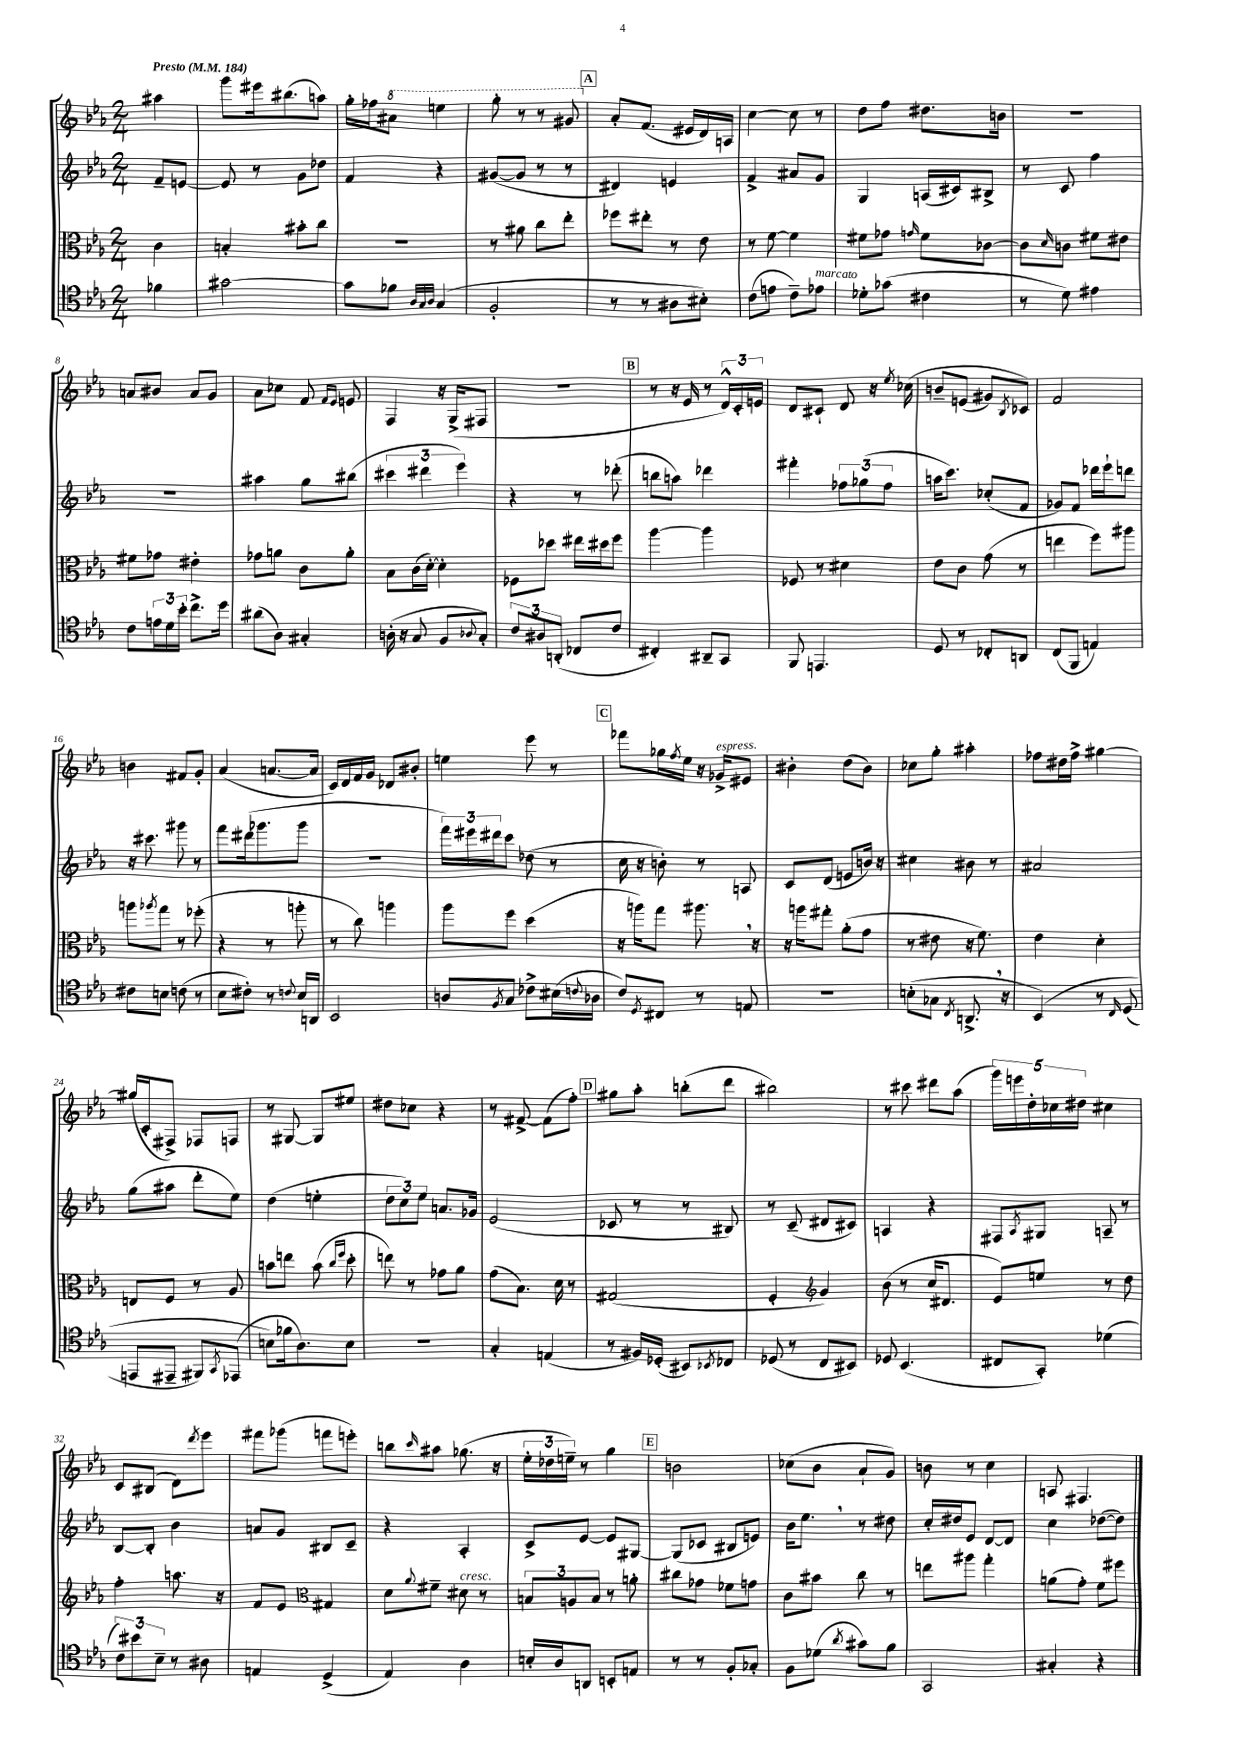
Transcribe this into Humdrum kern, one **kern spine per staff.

**kern	**kern	**kern	**kern
*staff4	*staff3	*staff2	*staff1
*clefC4	*clefC3	*clefG2	*clefG2
*k[b-e-a-]	*k[b-e-a-]	*k[b-e-a-]	*k[b-e-a-]
*M2/4	*M2/4	*M2/4	*M2/4
*MM184	*MM184	*MM184	*MM184
4f-	4c	8f~	4aa#
.	.	[8e	.
=	=	=	=
[2g#	4B'	8e]	8ggg
.	.	8r	16eee#
.	.	.	(8.bb#
.	8b#'	8g	.
.	8cc	8dd-	8aa)
=	=	=	=
8g#]	2r	4f	16gg'
.	.	.	16ff-
8f-	.	.	8aa#
32qqA-	.	.	.
32qqG	.	.	.
32qqA-	.	.	.
(4G	.	4r	4eee
=	=	=	=
2F'	8r	([8g#	8ggg'
.	8a#	8g#]	8r
.	8cc	8r	8r
.	8ee-'	8r	8gg#
=	=	=	=
8r	8ff-	4d#)	8a-'
8r	8ee#'	.	(8.f
8A#	8r	4e	.
.	.	.	16e#
8B#')	8e-	.	16d)
.	.	.	16A
=	=	=	=
(8c	8r	4f^	[4cc
8e	[8f	.	.
8c~)	4f]	8a#	8cc]
8e-	.	8g	8r
=	=	=	=
8d-'	8f#	4G	8dd
(8g-	8g-	.	8ff
.	16qqg	.	.
4c#	8f#	(16A	8.dd#
.	.	16c#)	.
.	[8c-	8B#^	.
.	.	.	16b
=	=	=	=
8r	8c-]	8r	2r
.	16qqd	.	.
8d)	8c	8c	.
4e#	8f#	4ff	.
.	8e#	.	.
=	=	=	=
8c	8f#	2r	8a
24e	8g-	.	8b#
24d	.	.	.
24b-'	.	.	.
8.cc^	4e#'	.	8a
.	.	.	8g
16dd	.	.	.
=	=	=	=
(8a#	8g-	4aa#	8a-
8A-)	8a	.	8cc-
4G#'	8c	8gg	8f
.	.	.	16qqf
.	.	.	16qqe-
.	8a'	(8bb#	8e
=	=	=	=
(16A'	8B-	6ccc#	4F
16r	.	.	.
8G	(16c	.	.
.	.	6ddd#	.
.	[16d')	.	.
8F	4d']	.	16r
.	.	.	(16G^
.	.	6eee-)	.
8qqA-	.	.	.
8G')	.	.	8F#
=	=	=	=
12c	8F-	4r	2r
12A#	.	.	.
.	8dd-	.	.
(12AA'	.	.	.
8C-	16ee#	8r	.
.	16dd#	.	.
8c	8ff	(8ddd-'	.
=	=	=	=
4C#')	[4aa-	8bb	8r
.	.	8aa)	16r
.	.	.	16e-
8AA#~	4aa-]	4ddd-	8r
8GG	.	.	24d^^)
.	.	.	24c'
.	.	.	24e
=	=	=	=
8FF	8F-	4fff#'	8d
4.EE	8r	.	8c#`
.	4d#	12ff-	8d
.	.	(12gg-	.
.	.	.	16r
.	.	12ff-	.
.	.	.	8qee-
.	.	.	&(16cc-
=	=	=	=
8D	8e-	16aa	8b~
.	.	8.ccc)	.
8r	8c	.	(8e
8C-'	(8g	(8cc-'	8g#)
.	.	.	8qB-
8AA	8r	8f	8c-&)
=	=	=	=
(8C	4ee	8g-)	2f
8FF	.	8f	.
4E)	8ff)	16ddd-	.
.	.	16eee-`	.
.	8aa#	8ddd	.
=	=	=	=
8c#	8aa	16r	4b
.	.	8.ccc#	.
.	8qaa-	.	.
8B	8gg	.	.
(8c	8r	8ggg#	8f#
8r	(8ff-'	8r	8g'
=	=	=	=
8B-	4r	8fff	(4a-
8c#')	.	(16ddd#	.
.	.	8.ggg-	.
8r	8r	.	[8.a
8qqc	.	.	.
16B-	8aa'	8ggg-	.
16AA	.	.	16a]
=	=	=	=
2BB-	8r	2r	16c)
.	.	.	16d
.	8cc)	.	16f
.	.	.	16g
.	4aa	.	8d-
.	.	.	8b#'
=	=	=	=
8A	8aa-	24fff)	4ee
.	.	24eee#	.
.	.	24ddd#	.
8qF	.	.	.
8G	8ff	8ccc	.
8c-^	(4dd	(8dd-	8eee-
(16B#	.	8r	8r
8qqc	.	.	.
16A-	.	.	.
=	=	=	=
8c)	16r	16cc	8fff-
.	16aa)	16r	.
8qD	.	.	.
8C#	8gg	8b')	16gg-
.	.	.	8qff
.	.	.	16ee-
8r	8.aa#	8r	16r
.	.	.	16g-^
8E	.	8A	8e#
.	16r	.	.
=	=	=	=
2r	16r	8c	4b#'
.	16aa	.	.
.	8gg#'	(8d	.
.	(8a-'	8e	(8dd
.	8g	16b)	8b#)
.	.	16r	.
=	=	=	=
(8B'	8r	4cc#	8cc-
8G-	8e#	.	8gg'
8qC	.	.	.
8.AA^	16r	8b#	4aa#'
.	8.f)	.	.
.	.	8r	.
16r	.	.	.
=	=	=	=
&(4BB-)	4e-	2a#	8ff-
.	.	.	16dd#
.	.	.	16ff-^
8r	4d'	.	[4gg#
16qqC	.	.	.
(8D	.	.	.
=	=	=	=
8EE	8E	(8gg	(16gg#]
.	.	.	16c'
8EE#~	8F	8aa#	8F#^)
8FF#)	8r	8ddd'	8F-
8qGG	.	.	.
(8EE-	8A-	8ee-)	8F
=	=	=	=
8B&)	8b	(4dd	8r
16f-	8ee	.	[8G#
8.A-)	.	.	.
.	(8b	4ee'	8G#]
.	16qqcc	.	.
.	16qqff	.	.
8B	8dd'	.	8ee#
=	=	=	=
2r	8ee)	12dd	8dd#
.	.	12cc)	.
.	8r	.	8cc-
.	.	12ee-	.
.	8g-	8.a	4r
.	8a-	.	.
.	.	16g-	.
=	=	=	=
4G'	(8g	(2e-	8r
.	8.B-)	.	[8f#^
(4E	.	.	(8f#]
.	16d	.	.
.	8r	.	8ff')
=	=	=	=
8r	(2G#	8c-	8gg#
16F#)	.	8r	8aa-'
(16D-'	.	.	.
8BB#)	.	8r	(8bb'
8qBB-	.	.	.
8C-	.	8B#)	8ddd
=	=	=	=
(8D-	4F'	8r	2bb#)
8r	.	(8c~	.
*	*clefG2	*	*
8C	4g)	8d#	.
8BB#)	.	8c#)	.
=	=	=	=
8D-	(8b-	4A	8r
(4.BB-	8r	.	8ccc#
.	16cc	4r	8ddd#
.	8.d#	.	.
.	.	.	(8aa-
=	=	=	=
8C#	8e-)	8F#	20ggg)
.	.	.	20eee
.	.	.	20dd'
.	.	8qA-	.
8GG')	8ee	8G#	.
.	.	.	20cc-
.	.	.	20dd#
(4d-	8r	8A~	4cc#
.	8dd	8r	.
=	=	=	=
12c)	4ff'	[8B-	8c
12b#	.	.	.
.	.	8B-']	(8B#
12B-~	.	.	.
8r	8.aa	4b-	8d)
.	.	.	8qddd
8A#	.	.	8eee-
.	16r	.	.
=	=	=	=
4E	8f	8a	8fff#
.	8e-	8g	(8ggg-
*	*clefC3	*	*
(4D^	4G#	8B#	8fff
.	.	8c~	8eee')
=	=	=	=
4E-)	8d	4r	8bb
.	8qqa-	.	16qqccc
.	8f#~	.	8aa#
4A-	8d#	4A-'	(8.gg-
.	8r	.	.
.	.	.	16r
=	=	=	=
16B'	12B	8c^	24ee-'
.	.	.	24dd-
16A-	.	.	.
.	12A	.	24ee~)
8AA	.	[8e-	8r
.	12B	.	.
8BB'	8r	8e-]	4gg
8E	8a'	[8G#	.
=	=	=	=
8r	8cc#	(8G#]	2b
8r	8g-	8c-	.
8F'	8f-	8B#	.
8G-'	8g	8e)	.
=	=	=	=
8F	8c	16b-	(8cc-
.	.	8.ee-	.
(8d-	8b#	.	8b-
8qa-	.	.	.
8g#)	8cc	8r	8a-`
8f	8r	8dd#	8g)
=	=	=	=
2GG	8ee	16cc'	8b
.	.	16dd#	.
.	8aa#	8e-	8r
.	4gg'	[8d	4cc
.	.	8d]	.
=	=	=	=
4G#'	(8a	4cc	8A
.	8g')	.	4.F#
4r	8f	([8dd-	.
.	8ff#	8dd-])	.
==	==	==	==
*-	*-	*-	*-
